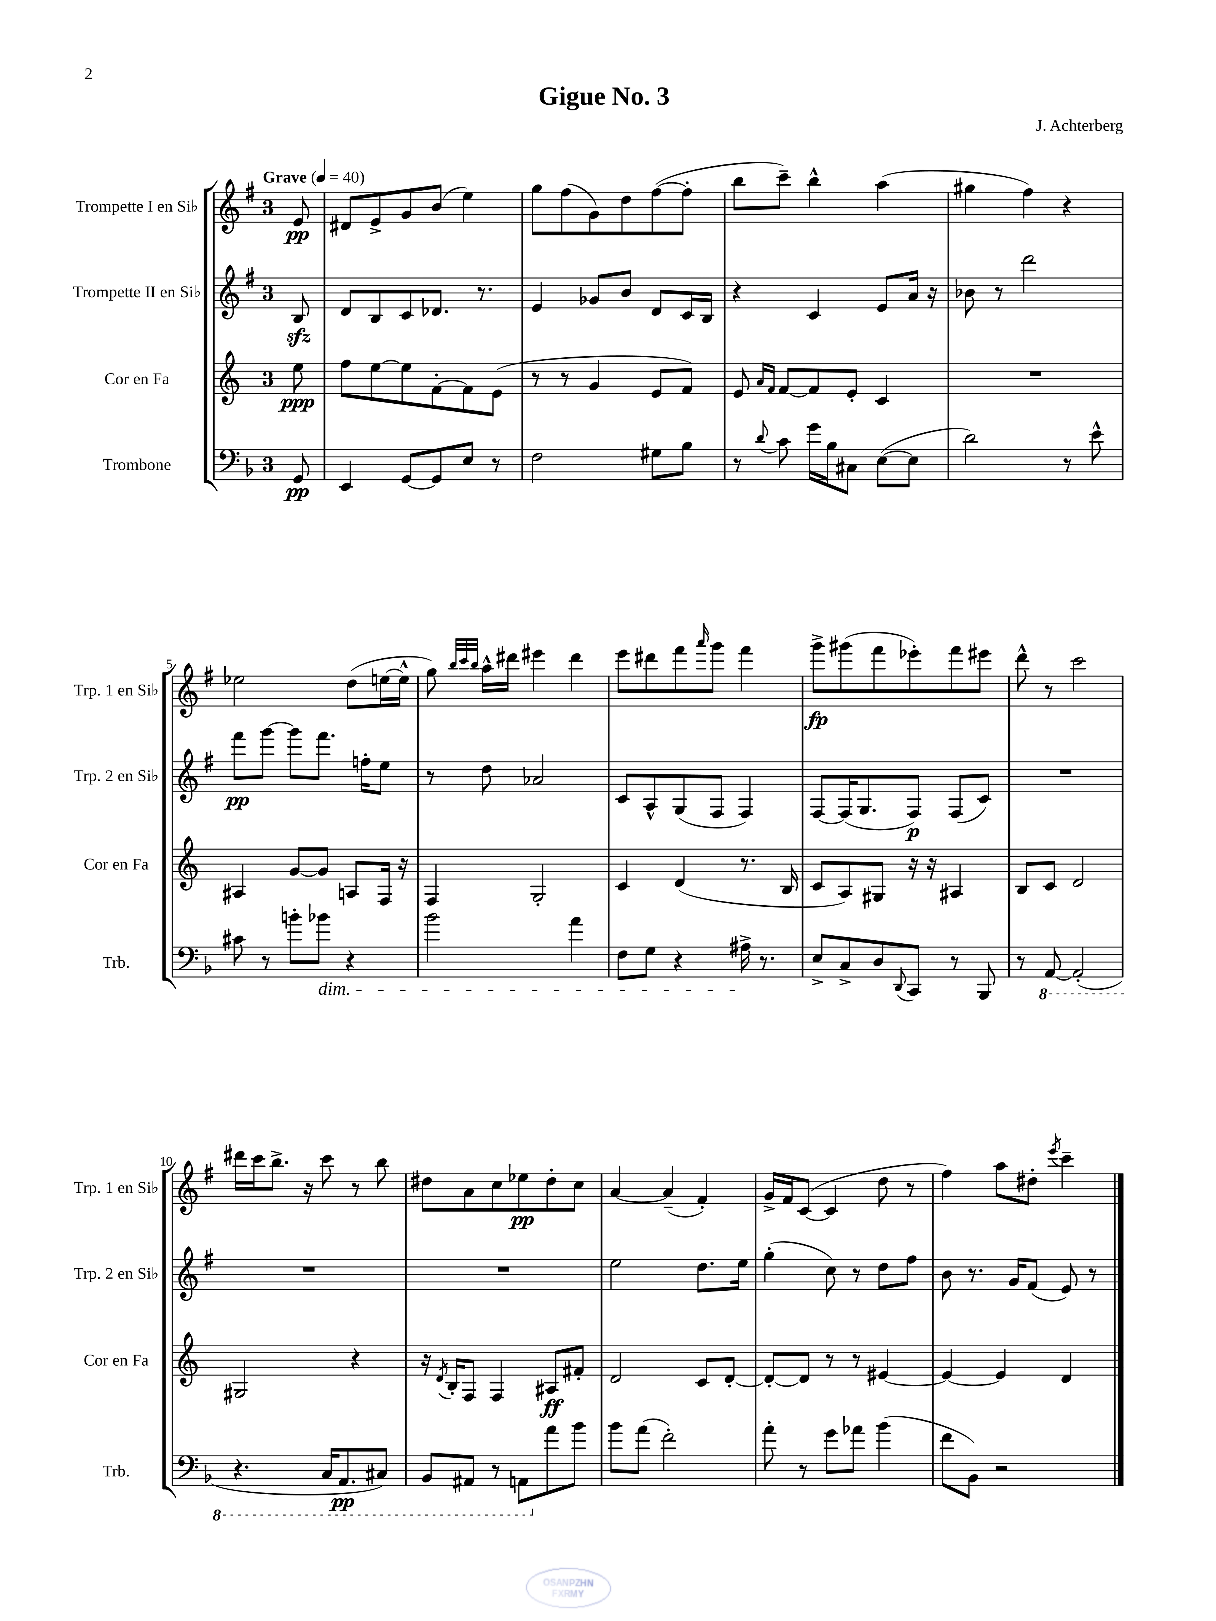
\header { title = "Gigue No. 3" composer = "J. Achterberg" }
<<
\new StaffGroup <<
\new Staff = "s0" \with { instrumentName = "Trompette I en Sib" shortInstrumentName = "Trp. 1 en Sib" } {
    \clef treble \key g \major \once \override Staff.TimeSignature.style = #'single-digit \time 3/4 \partial 8 \tempo "Grave" 4 = 40
    e'8\pp |
    dis'8 e'8-> g'8 b'8( e''4) |
    g''8 fis''8( g'8) d''8 fis''8~( fis''8-. |
    b''8 c'''8--) b''4-^ a''4( |
    gis''4 fis''4) r4 |
    ees''2 d''8( e''16~ e''16-^ |
    g''8) \grace { b''32 c'''32 b''32 } a''16-^ dis'''16 eis'''4 dis'''4 |
    e'''8 dis'''8 fis'''8 \grace { a'''16 } g'''8 fis'''4 |
    g'''8->\fp gis'''8( fis'''8 ees'''8-.) fis'''8 eis'''8 |
    d'''8-^ r8 c'''2 |
    dis'''16 c'''16 b''8.-> r16 c'''8 r8 b''8 |
    dis''8 a'8 c''8 ees''8\pp dis''8-. c''8 |
    a'4~ a'4--( fis'4-.) |
    g'16-> fis'16 c'8~( c'4 d''8 r8 |
    fis''4) a''8 dis''8-. \acciaccatura { e'''8 } c'''4-- \bar "|." |
}
\new Staff = "s1" \with { instrumentName = "Trompette II en Sib" shortInstrumentName = "Trp. 2 en Sib" } {
    \clef treble \key g \major \once \override Staff.TimeSignature.style = #'single-digit \time 3/4 \partial 8
    b8\sfz |
    d'8 b8 c'8 des'8. r8. |
    e'4 ges'8 b'8 d'8 c'16 b16 |
    r4 c'4 e'8 a'16 r16 |
    bes'8 r8 d'''2 |
    fis'''8\pp g'''8~ g'''8 fis'''8. f''16-. e''8 |
    r8 d''8 aes'2 |
    c'8 a8-^ g8( fis8 fis4) |
    fis8~ fis16( g8. fis8\p) fis8( c'8) |
    R2. |
    R2. |
    R2. |
    e''2 d''8. e''16 |
    g''4-.( c''8) r8 d''8 fis''8 |
    b'8 r8. g'16 fis'8( e'8) r8 \bar "|." |
}
\new Staff = "s2" \with { instrumentName = "Cor en Fa" shortInstrumentName = "Cor en Fa" } {
    \clef treble \key c \major \once \override Staff.TimeSignature.style = #'single-digit \time 3/4 \partial 8
    e''8\ppp |
    f''8 e''8~ e''8 f'8~-. f'8 e'8( |
    r8 r8 g'4 e'8 f'8) |
    e'8 \grace { a'16 f'16 } f'8~ f'8 e'8-. c'4 |
    R2. |
    ais4 g'8~ g'8 a8 f16 r16 |
    f4 g2-. |
    c'4 d'4( r8. b16 |
    c'8 a8) gis8 r16 r16 ais4 |
    b8 c'8 d'2 |
    gis2 r4 |
    r16 \acciaccatura { d'8 } b16-. f8 f4 ais8\ff fis'8-. |
    d'2 c'8 d'8~-. |
    d'8~-. d'8 r8 r8 eis'4~ |
    eis'4~ eis'4 d'4 \bar "|." |
}
\new Staff = "s3" \with { instrumentName = "Trombone" shortInstrumentName = "Trb." } {
    \clef bass \key f \major \once \override Staff.TimeSignature.style = #'single-digit \time 3/4 \partial 8
    g,8\pp |
    e,4 g,8~ g,8 e8 r8 |
    f2 gis8 bes8 |
    r8 \appoggiatura { d'8 } c'8 g'16 bes16 cis8 e8~( e8 |
    d'2) r8 e'8-^ |
    cis'8 r8 b'8-. bes'8\dim r4 |
    bes'2 a'4 |
    f8 g8 r4 ais16->\! r8. |
    e8-> c8-> d8 \appoggiatura { d,8 } c,8 r8 bes,,8 |
    r8 \ottava #-1 a,,8~ a,,2-.( |
    r4. c,16 a,,8.\pp cis,8) |
    bes,,8 ais,,8 r8 a,,8 \ottava #0 a'8 bes'8 |
    bes'8 a'8( f'2-.) |
    a'8-. r8 g'8 aes'8 bes'4( |
    f'8 bes,8) r2 \bar "|." |
}
>>
>>
